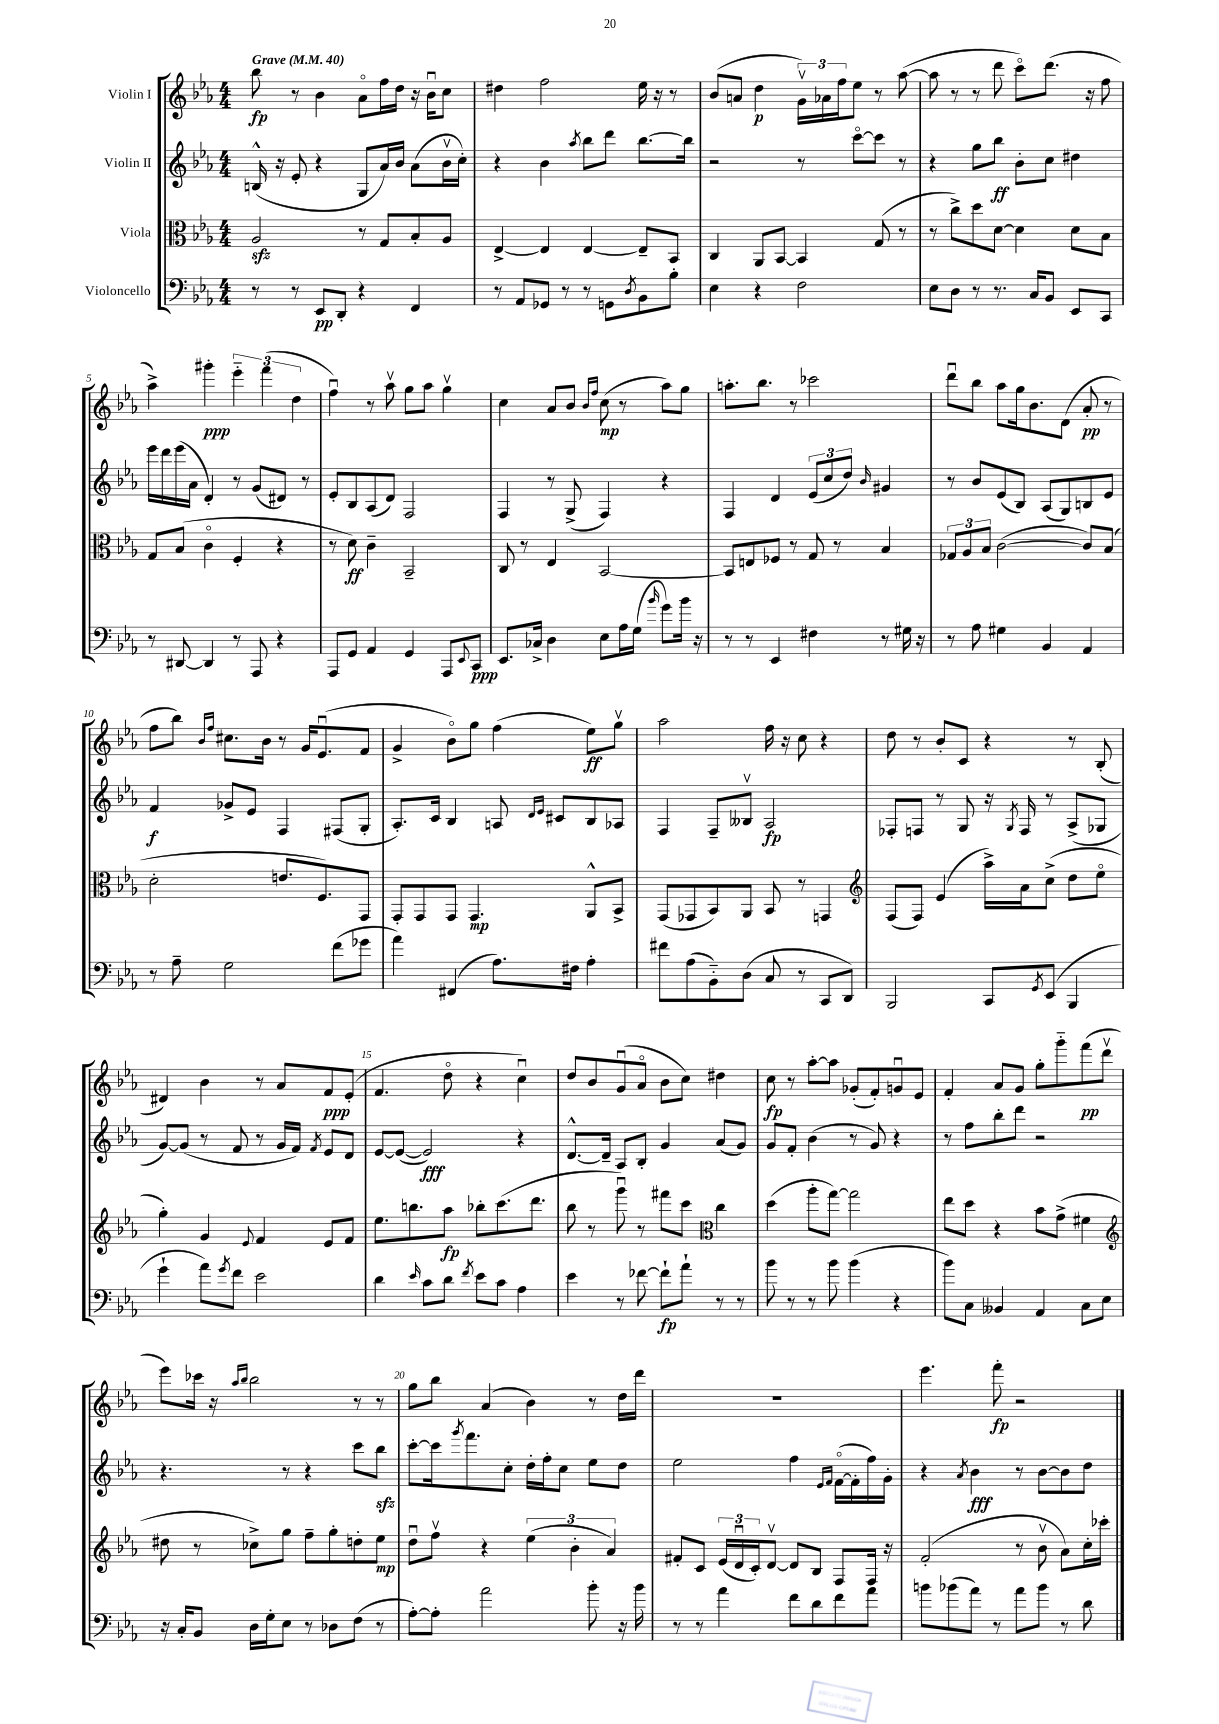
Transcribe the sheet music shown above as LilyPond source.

<<
\new StaffGroup <<
\new Staff = "s0" \with { instrumentName = "Violin I" } {
    \clef treble \key ees \major \numericTimeSignature \time 4/4 \tempo "Grave" 4 = 40
    bes''8\fp r8 bes'4 aes'8\flageolet f''16 d''16 r16 bes'16\downbow c''8 |
    dis''4 f''2 ees''16 r16 r8 |
    bes'8( a'8 d''4\p \tuplet 3/2 { g'16\upbow) aes'16 f''16 } ees''8 r8 aes''8~( |
    aes''8 r8 r8 d'''8 c'''8\flageolet) d'''8.( r16 f''8 |
    aes''4->) gis'''4-.\ppp \tuplet 3/2 { ees'''4-_ f'''4( d''4 } |
    f''4\downbow) r8 aes''8\upbow g''8 aes''8 g''4\upbow |
    c''4 aes'8 bes'8 \grace { bes'16 f''16 } c''8\mp( r8 aes''8) g''8 |
    a''8.-. bes''8. r8 ces'''2 |
    d'''8\downbow bes''8 aes''8 g''16 bes'8. d'8( aes'8-.\pp r8 |
    f''8 bes''8) \grace { bes'16 f''16 } cis''8. bes'16 r8 g'16 ees'8.\downbow( f'8 |
    g'4-> bes'8\flageolet) g''8 f''4( ees''8\ff) g''8\upbow |
    aes''2 f''16 r16 c''8 r4 |
    d''8 r8 bes'8-. c'8 r4 r8 bes8-.( |
    dis'4) bes'4 r8 aes'8 f'8\ppp ees'8-.( |
    f'4. d''8\flageolet r4 c''4\downbow) |
    d''8 bes'8 g'8\downbow( aes'8\flageolet bes'8 c''8) dis''4 |
    c''8\fp r8 aes''8~-. aes''8 ges'8-.( f'8-.) g'8\downbow ees'8 |
    f'4-. aes'8 g'8 g''8-. g'''8-_ f'''8\pp( d'''8\upbow |
    ees'''8) ces'''16 r16 \grace { aes''16 bes''16 } bes''2 r8 r8 |
    g''8 bes''8 aes'4( bes'4) r8 d''16 d'''16 |
    R1 |
    ees'''4. f'''8-.\fp r2 \bar "|." |
}
\new Staff = "s1" \with { instrumentName = "Violin II" } {
    \clef treble \key ees \major \numericTimeSignature \time 4/4
    b16-^( r16 ees'8-. r4 g8 aes'16) bes'16 aes'8( bes'16\upbow c''16-.) |
    r4 bes'4 \acciaccatura { aes''8 } bes''8 d'''8 bes''8.~ bes''16 |
    r2 r8 c'''8~\flageolet c'''8 r8 |
    r4 g''8 bes''8\ff bes'8-. c''8 dis''4 |
    ees'''16 d'''16 ees'''16( aes'16 d'4-.) r8 g'8( dis'8) r8 |
    ees'8-. bes8 aes8( d'8) f2 |
    f4 r8 g8->( f4) r4 |
    f4 d'4 \tuplet 3/2 { ees'8( c''8 d''8) } \grace { bes'16 } gis'4 |
    r8 bes'8 ees'8( bes8) aes8( g8) b8 ees'8 |
    f'4\f ges'8-> ees'8 f4 fis8( g8-. |
    aes8.-.) c'16 bes4 a8 \grace { d'16 ees'16 } cis'8 bes8 aes8 |
    f4 f8-- beses8\upbow aes2\fp |
    fes8-. f8 r8 g8 r16 \acciaccatura { g8 } f16 r8 aes8->( ges8 |
    g'8~) g'8( r8 f'8 r8 g'16 f'16) \acciaccatura { f'8 } ees'8 d'8 |
    ees'8~ ees'8~( ees'2\fff) r4 |
    d'8.~-^ d'16-- aes8 bes8-. g'4 aes'8( g'8) |
    g'8 f'8-. bes'4( r8 g'8) r4 |
    r8 f''8 bes''8-. d'''8 r2 |
    r4. r8 r4 c'''8 bes''8\sfz |
    c'''8~-. c'''16 \acciaccatura { g'''8 } f'''8. c''8-. d''16-. f''16-. c''8 ees''8 d''8 |
    ees''2 f''4 \grace { ees'16 f'16 } f'16~\flageolet( f'16-. f''16) g'16-. |
    r4 \acciaccatura { aes'8 } bes'4\fff r8 bes'8~ bes'8 d''8 \bar "|." |
}
\new Staff = "s2" \with { instrumentName = "Viola" } {
    \clef alto \key ees \major \numericTimeSignature \time 4/4
    aes2\sfz r8 g8 bes8-. aes8 |
    ees4~-> ees4 ees4~ ees8-- bes,8 |
    c4 aes,8 bes,8~ bes,4 g8( r8 |
    r8 c''8->) d''8 d'8~ d'4 d'8 bes8 |
    g8 bes8( c'4\flageolet f4-. r4 |
    r8 d'8\ff) c'4-- bes,2-- |
    c8 r8 ees4 bes,2~ |
    bes,8 e8 fes8 r8 g8 r8 bes4 |
    \tuplet 3/2 { ges8 aes8 bes8 } c'2~( c'8) bes8( |
    d'2-. e'8. f8.) g,8 |
    g,8-. g,8 g,8 g,4.\mp aes,8-^ bes,8-> |
    g,8( ges,8 bes,8) aes,8 bes,8 r8 g,4 |
    \clef treble f8( f8) ees'4( aes''16->) aes'16 c''8->( d''8 ees''8\flageolet |
    g''4-.) g'4 \appoggiatura { ees'8 } f'4 ees'8 f'8 |
    ees''8. b''8. aes''8\fp bes''8-. c'''8.( d'''8. |
    bes''8 r8 g'''8\downbow) r8 fis'''8 c'''8 \clef alto c''4 |
    d''4( aes''8-. g''8~) g''2 |
    ees''8 d''8 r4 bes'8 g'8->( fis'4 |
    \clef treble dis''8 r8 ces''8->) g''8 f''8-- g''8-. d''8-. ees''8\mp |
    d''8\downbow f''8\upbow r4 \tuplet 3/2 { ees''4( bes'4-. aes'4) } |
    fis'8-. c'8 \tuplet 3/2 { ees'16( d'16\downbow c'16-.) } d'8~\upbow d'8 bes8 f8 f16 r16 |
    f'2-.( r8 bes'8\upbow aes'8) c''16-. ces'''16-. \bar "|." |
}
\new Staff = "s3" \with { instrumentName = "Violoncello" } {
    \clef bass \key ees \major \numericTimeSignature \time 4/4
    r8 r8 ees,8\pp d,8-. r4 f,4 |
    r8 aes,8 ges,8 r8 r8 g,8 \acciaccatura { d8 } bes,8 bes8-. |
    ees4 r4 f2 |
    ees8 d8 r8 r8. c16 bes,8 ees,8 c,8 |
    r8 dis,8~ dis,4 r8 aes,,8 r4 |
    aes,,8 g,8 aes,4 g,4 aes,,8 \appoggiatura { ees,8 } c,8\ppp |
    ees,8. ces16-> d4 ees8 aes16 g16( \grace { bes'16 } g'8) bes'16 r16 |
    r8 r8 ees,4 fis4 r8 gis16 r16 |
    r8 aes8 gis4 bes,4 aes,4 |
    r8 aes8-- g2 f'8( ges'8 |
    aes'4) fis,4( aes8.) fis16 aes4-. |
    fis'8 aes8( bes,8-_) d8( c8 r8 c,8 d,8) |
    bes,,2 c,8 \acciaccatura { g,8 } ees,8( bes,,4 |
    g'4-! aes'8) \acciaccatura { g'8 } f'8 ees'2 |
    d'4 \grace { ees'16 } c'8 d'8 \acciaccatura { f'8 } ees'8 c'8 aes4 |
    ees'4 r8 fes'8~ fes'8-!\fp aes'8-! r8 r8 |
    bes'8 r8 r8 bes'8 bes'4( r4 |
    bes'8) c8 beses,4 aes,4 c8 ees8 |
    r16 c16-. bes,8 d16 g16-. ees8 r8 des8 f8( r8 |
    aes8~-.) aes8-. aes'2 bes'8-. r16 bes'16 |
    r8 r8 aes'4 f'8 d'8 f'8 aes'8 |
    b'8 bes'8( aes'8) r8 aes'8 bes'8 r8 d'8 \bar "|." |
}
>>
>>
\layout { \context { \Score \override BarNumber.break-visibility = ##(#f #t #t) barNumberVisibility = #(every-nth-bar-number-visible 5) } }
